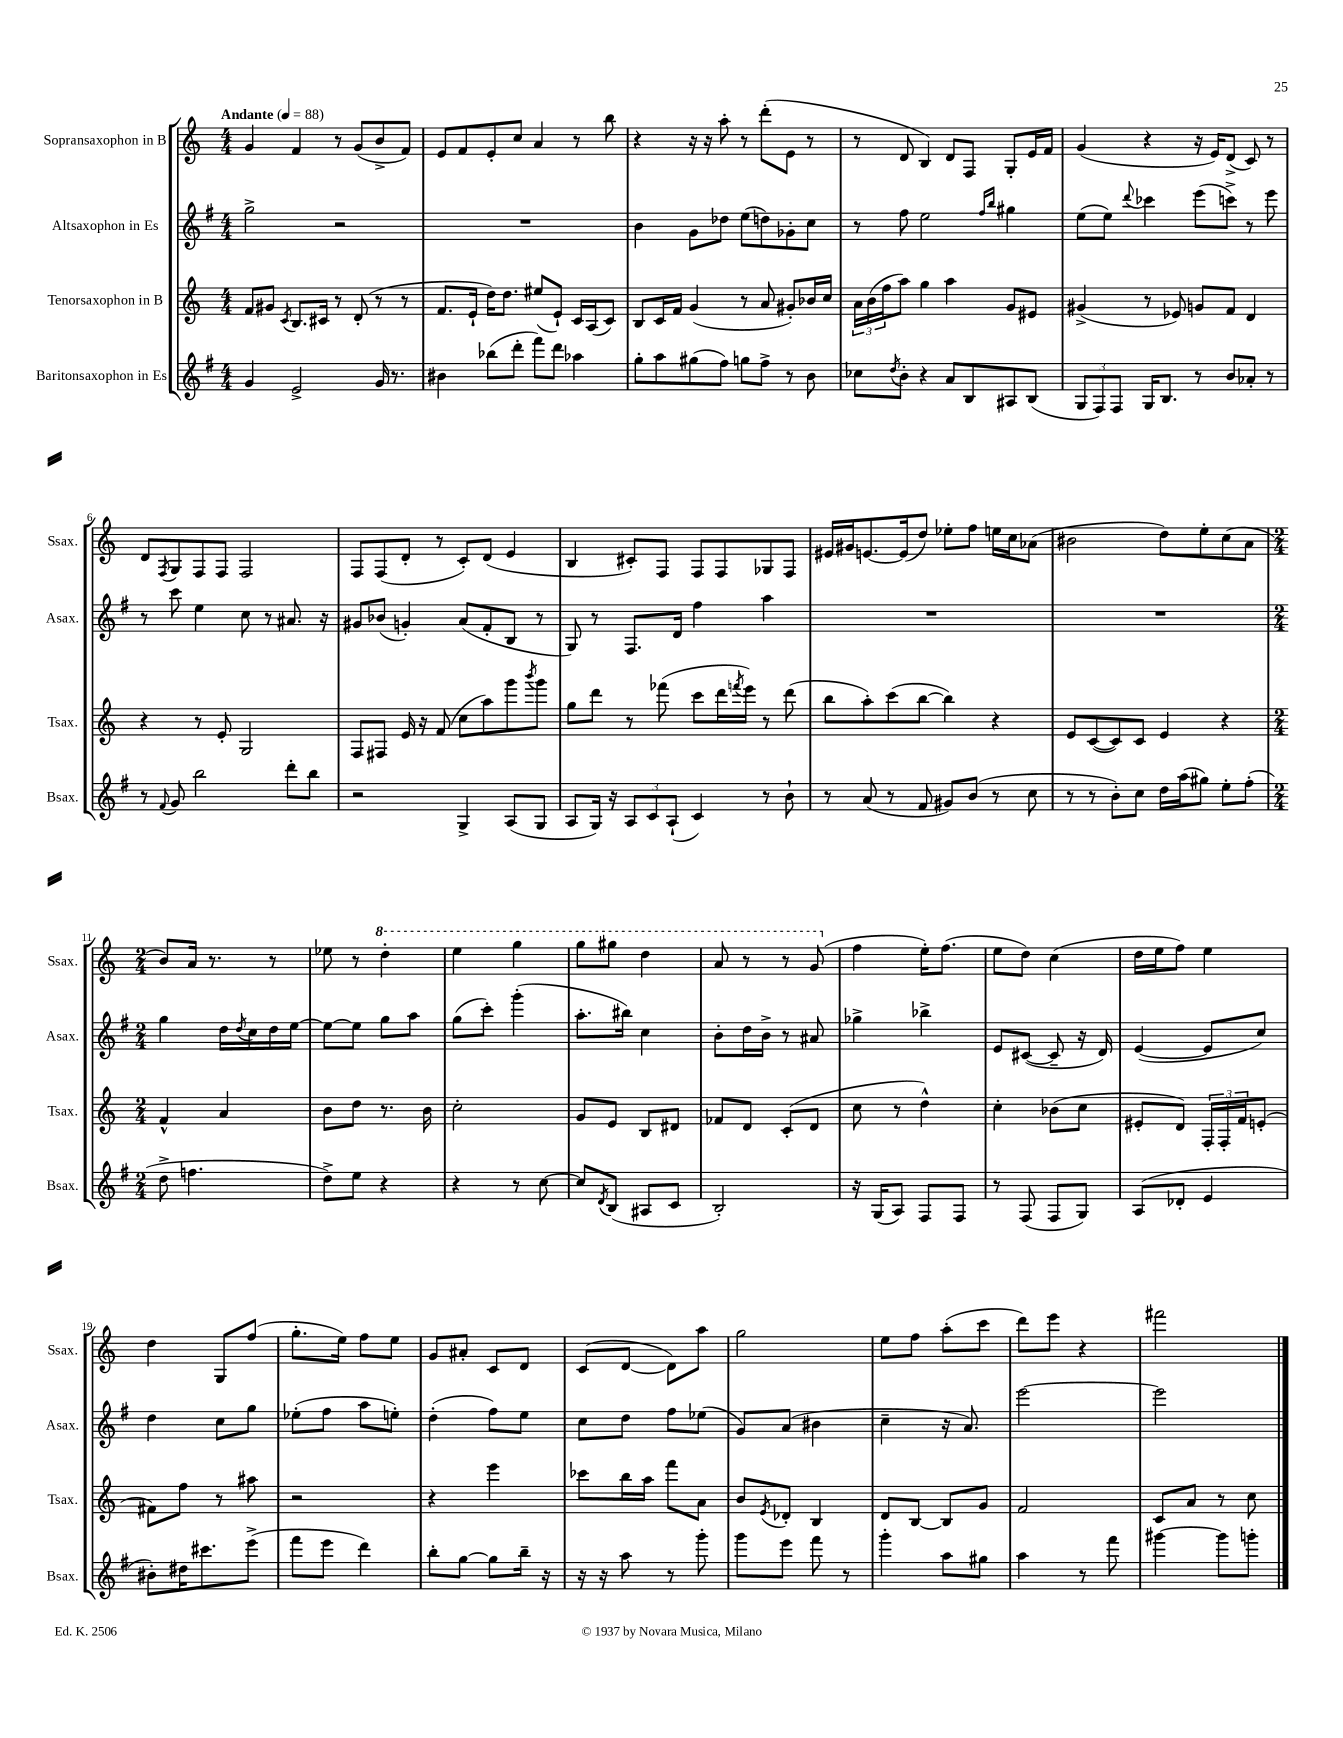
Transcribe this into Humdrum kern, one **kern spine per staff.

**kern	**kern	**kern	**kern
*part4	*part3	*part2	*part1
*staff4	*staff3	*staff2	*staff1
*I"Baritonsaxophon in Es	*I"Tenorsaxophon in B	*I"Altsaxophon in Es	*I"Sopransaxophon in B
*I'Bsax.	*I'Tsax.	*I'Asax.	*I'Ssax.
*clefG2	*clefG2	*clefG2	*clefG2
*k[f#]	*k[]	*k[f#]	*k[]
*M4/4	*M4/4	*M4/4	*M4/4
*MM88	*MM88	*MM88	*MM88
=1	=1	=1	=1
!	!	!	!LO:TX:a:B:t=Andante
4g/	8f/L	2gg^\	4g/
.	8g#X/J	.	.
.	8qc/	.	.
2e^/	8.B/L	.	4f/
.	16c#X/Jk	.	.
.	8r	2r	8r
.	(8d'/	.	(8g/L
16g/	8r	.	8b^/
8.r	.	.	.
.	8r	.	8f/J)
=2	=2	=2	=2
4b#X\	8.f/L	1r	8e/L
.	.	.	8f/
.	16e`/Jk	.	.
(8bb-X\L	16dd\KL)	.	8e'/
.	8.dd\J	.	.
8ddd'\J	.	.	8cc/J
8fff#\L)	(8ee#X/L	.	4a/
8ddd\J	8e`/J)	.	.
4aa-X\	16c/LL	.	8r
.	(16A/J	.	.
.	8c/J)	.	8bb\
=3	=3	=3	=3
8gg'\L	8B/L	4b\	4r
8aa\	16c/L	.	.
.	16f/JJ	.	.
(8gg#X\	(4g/	8g\L	16r
.	.	.	16r
8ff#\J)	.	8dd-X\J	8aa'\
8ggn\L	8r	(8ee\L	8r
8ff#^\J	8a/	8ddn\)	(8ddd'\L
8r	8g#X'/L)	8g-X'\	8e\J
8b\	16b-X/L	8cc\J	8r
.	16cc/JJ	.	.
=4	=4	=4	=4
8cc-X\L	24a\LL	8r	8r
.	(24b\	.	.
.	24ff\J	.	.
8qdd/	.	.	.
8b'\J	8aa\J)	8ff#\	8d/
4r	4gg\	2ee\	4B/)
8a/L	4aa\	.	8d/L
8B/	.	.	8F/J
.	.	16qqff#/LL	.
.	.	16qqbb/JJ	.
8A#X/	8g/L	4gg#X\	8G'/L
(8B/J	8e#X/J	.	16e/L
.	.	.	16f/JJ
=5	=5	=5	=5
12G/L	(4g#X^/	(8ee\L	(4g/
12F#/)	.	.	.
.	.	8ee\J)	.
12F#/J	.	.	.
.	.	8qqddd/	.
16G/KL	8r	4ccc-X\	4r
8.B/J	.	.	.
.	8e-X/)	.	.
8r	8gn/L	(8eee\L	16r
.	.	.	16e/KL)
8b/L	8f/J	8cccn^\J)	(8d^/J
8a-X'/J	4d/	8r	8c/)
8r	.	8eee\	8r
!!LO:LB:g=z
=6	=6	=6	=6
8r	4r	8r	8d/L
8qqf#/	.	.	8qF/
8g/	.	8ccc\	8G/
2bb\	8r	4ee\	8F/
.	8e'/	.	8F/J
.	2G/	8cc\	2F/
.	.	8r	.
8ddd'\L	.	8.a#X/	.
8bb\J	.	.	.
.	.	16r	.
=7	=7	=7	=7
2r	8F/L	8g#X/L	8F/L
.	8F#X/J	(8b-X/J	(8F/
.	16e/	4gn'/)	8d'/J
.	16r	.	.
.	(8f/	.	8r
4G^/	8cc\L	(8a/L	8c'/L)
.	8aa\)	8f#'/	(8d/J
(8A/L	8ggg\	8B/J	4e/
.	8qbbb/	.	.
8G/J	8ggg\J	8r	.
=8	=8	=8	=8
8A/L	8gg\L	8G/)	4B/
16G/Jk)	8ddd\J	8r	.
16r	.	.	.
12A/L	8r	8.F#/L	8c#X'/L)
12c/	.	.	.
.	(8fff-X\	.	8F/J
(12A`/J	.	.	.
.	.	16d/Jk	.
4c/)	8ccc\L	4ff#\	8F/L
.	16ddd\L	.	8F/
.	8qfffn/	.	.
.	16eee\JJ)	.	.
8r	8r	4aa\	8G-X/
8b`\	(8ddd\	.	8F/J
=9	=9	=9	=9
8r	8bb\L	1r	16e#X/LL
.	.	.	16g#X/J
(8a/	8aa'\)	.	[8.en/
8r	(8ccc\	.	.
.	.	.	(16e/k]
8f#/	[8bb\J	.	8dd/J)
8g#X/L)	4bb\])	.	8ee-X'\L
(8b/J	.	.	8ff\J
8r	4r	.	16een\LL
.	.	.	16cc\J
8cc\	.	.	(8a-X\J
=10	=10	=10	=10
8r	8e/L	1r	2b#X\
8r	([8c/	.	.
8b'\L)	8c/])	.	.
8cc\J	8c/J	.	.
16dd\LL	4e/	.	8dd\L)
(16aa\J	.	.	.
8gg#X\J)	.	.	8ee'\
8ee'\L	4r	.	(8cc\
(8ff#'\J	.	.	8a\J
!!LO:LB:g=z
=11	=11	=11	=11
*M2/4	*M2/4	*M2/4	*M2/4
8dd^\	4f^^/	4gg\	8b/L)
4.ffn\	.	.	16a/Jk
.	.	.	8.r
.	4a/	16dd\LL	.
.	.	8qdd/	.
.	.	16cc\	.
.	.	16dd\	8r
.	.	[16ee\JJ	.
=12	=12	=12	=12
8dd^\L)	8b\L	8ee\L_	8ee-X\
8ee\J	8dd\J	8ee\J]	8r
*	*	*	*8va
4r	8.r	8gg\L	4ddd'\
.	.	8aa\J	.
.	16b\	.	.
=13	=13	=13	=13
4r	2cc'\	(8gg\L	4eee\
.	.	8ccc'\J)	.
8r	.	(4ggg'\	4ggg\
[8cc\	.	.	.
=14	=14	=14	=14
8cc/L]	8g/L	8.aa'\L	8ggg\L
8qd/	.	.	.
(8B/J	8e/J	.	8ggg#X\J
.	.	16bb#X\Jk)	.
8A#X/L	8B/L	4cc\	4ddd\
8c/J	8d#X/J	.	.
=15	=15	=15	=15
2B'/)	8f-X/L	8b'\L	8aa/
.	8d/J	16dd\L	8r
.	.	16b^\JJ	.
.	(8c'/L	8r	8r
.	8d/J	8a#X/	(8gg/
=16	=16	=16	=16
*	*	*	*X8va
16r	8cc\	4gg-X^\	4ff\
(16G/KL	.	.	.
8A/J)	8r	.	.
8F#/L	4dd^^\)	4bb-X^\	16ee'\KL)
.	.	.	(8.ff\J
8F#/J	.	.	.
=17	=17	=17	=17
8r	4cc'\	8e/L	8ee\L
(8F#/	.	([8c#X/J	8dd\J)
8F#/L	(8b-X\L	8c#~/]	(4cc\
8G/J)	8cc\J	16r	.
.	.	16d/)	.
=18	=18	=18	=18
(8A/L	8e#X'/L	([4e/	16dd\LL
.	.	.	16ee\J
8d-X'/J	8d/J)	.	8ff\J)
4e/	24F'/LL	8e/L]	4ee\
.	24F'/	.	.
.	24f/J	.	.
.	(8en'/J	8cc/J)	.
!!LO:LB:g=z
=19	=19	=19	=19
8b#X'\L)	8f#X\L)	4dd\	4dd\
16dd#X\K	8ff\J	.	.
8.ccc#X\	.	.	.
.	8r	8cc\L	8G/L
(8eee^\J	8aa#X\	8gg\J	(8ff/J
=20	=20	=20	=20
8fff#\L	2r	(8ee-X'\L	8.gg'\L
8eee\J	.	8ff#\J	.
.	.	.	16ee\Jk)
4ddd\)	.	8aa\L	8ff\L
.	.	8een'\J)	8ee\J
=21	=21	=21	=21
8bb'\L	4r	(4dd'\	8g/L
[8gg\J	.	.	8a#X'/J
8gg\L]	4eee\	8ff#\L)	8c/L
16bb~\Jk	.	8ee\J	8d/J
16r	.	.	.
=22	=22	=22	=22
16r	8ccc-X\L	8cc\L	(8c/L
16r	.	.	.
8aa\	16bb\L	8dd\J	[8d/J
.	16aa\JJ	.	.
8r	8fff\L	8ff#\L	8d\L])
8ggg'\	8a\J	(8ee-X\J	8aa\J
=23	=23	=23	=23
8ggg\L	8b/L	8g/L)	2gg\
.	8qe/	.	.
8eee\J	8d-X'/J	(8a/J	.
8fff#\	4B/	4b#X\	.
8r	.	.	.
=24	=24	=24	=24
4ggg'\	8d/L	4cc~\	8ee\L
.	[8B/J	.	8ff\J
8aa\L	8B/L]	16r	(8aa'\L
.	.	8.a/)	.
8gg#X\J	8g/J	.	8ccc\J
=25	=25	=25	=25
4aa\	2f/	[2eee\	8ddd\L)
.	.	.	8eee\J
8r	.	.	4r
8fff#\	.	.	.
=26	=26	=26	=26
[4ggg#X\	8c/L	2eee\]	2fff#X\
.	8a/J	.	.
8ggg#\L]	8r	.	.
8gggn'\J	8cc\	.	.
==	==	==	==
*-	*-	*-	*-
